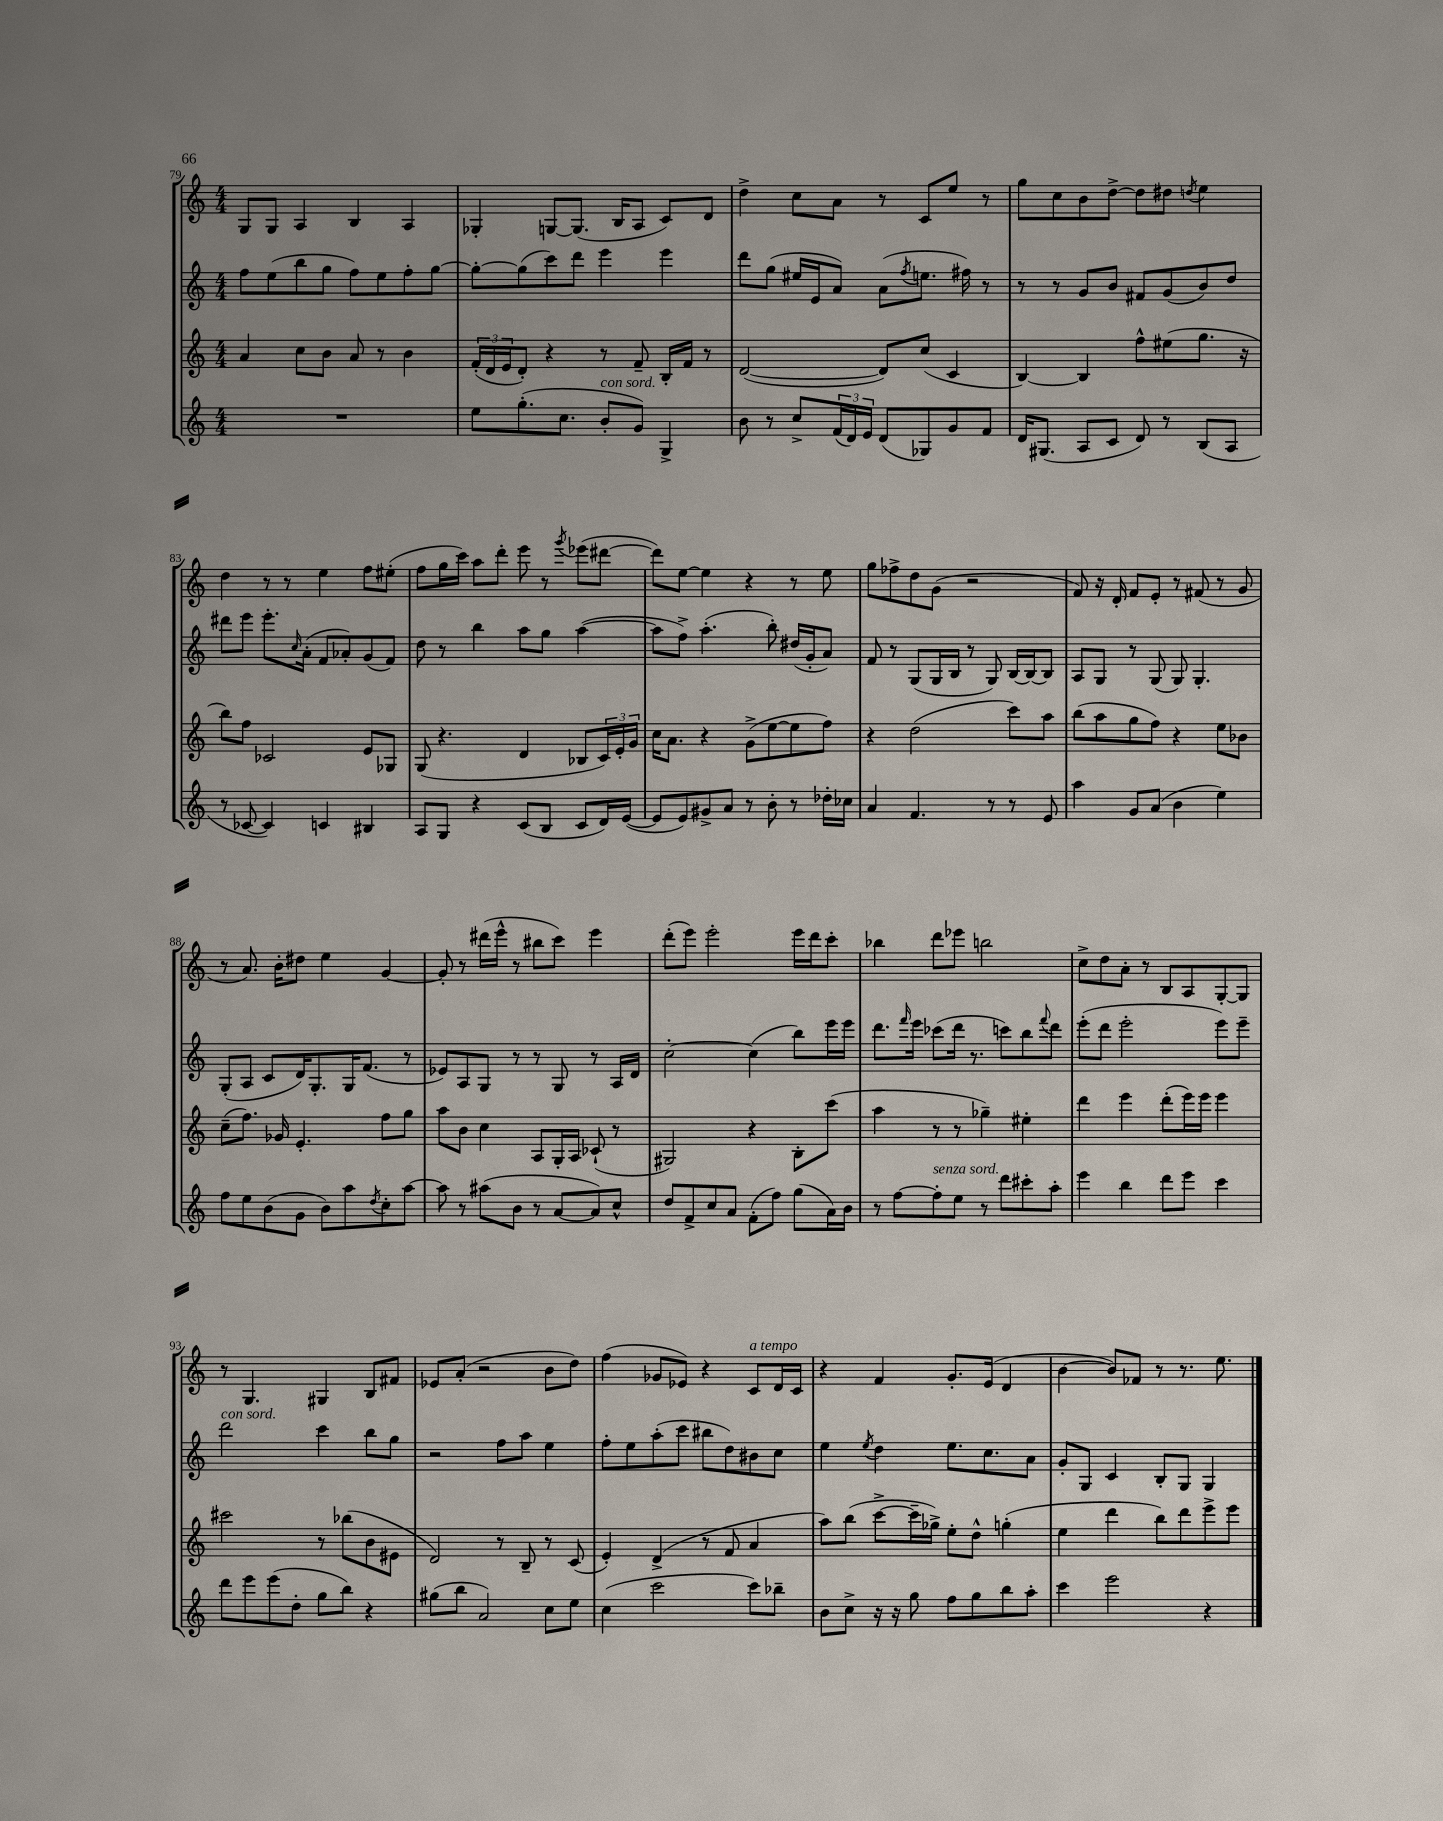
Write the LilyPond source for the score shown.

<<
\new StaffGroup <<
\new Staff = "s0" {
    \clef treble \key c \major \numericTimeSignature \time 4/4
    g8 g8 a4 b4 a4 |
    ges4-. g8~ g8.( b16 a8 c'8) d'8 |
    d''4-> c''8 a'8 r8 c'8 e''8 r8 |
    g''8 c''8 b'8 d''8~-> d''8 dis''8 \acciaccatura { d''8 } e''4 |
    d''4 r8 r8 e''4 f''8 eis''8-.( |
    f''8 g''16 c'''16) a''8 d'''8-. e'''8 r8 \acciaccatura { g'''8 } ees'''8( dis'''8~ |
    dis'''8) e''8~ e''4 r4 r8 e''8 |
    g''8 fes''8-> d''8 g'8( r2 |
    f'8) r16 d'16-. f'8 e'8-. r8 fis'8( r8 g'8 |
    r8 a'8.) b'16-. dis''8 e''4 g'4~ |
    g'8-. r8 dis'''16( e'''16-^ r8 bis''8 c'''8) e'''4 |
    d'''8-.( e'''8) e'''2-. e'''16 d'''16 c'''8-. |
    bes''4 d'''8 ees'''8 b''2 |
    c''8-> d''8 a'8-. r8 b8 a8 g8~-. g8 |
    r8 g4. gis4 b8 fis'8 |
    ees'8 a'8-.( r2 b'8 d''8) |
    f''4( ges'8 ees'8) r4 c'8^\markup { \italic "a tempo" } d'16 c'16 |
    r4 f'4 g'8.-. e'16( d'4 |
    b'4~ b'8) fes'8 r8 r8. e''8. \bar "|." |
}
\new Staff = "s1" {
    \clef treble \key c \major \numericTimeSignature \time 4/4
    f''8 e''8( b''8 g''8 f''8) e''8 f''8-. g''8~ |
    g''8~-. g''8( c'''8) d'''8 e'''4 e'''4 |
    d'''8 g''8( eis''16 e'16 a'8) a'8( \acciaccatura { f''8 } e''8. fis''16) r8 |
    r8 r8 g'8 b'8 fis'8 g'8( b'8) d''8 |
    dis'''8 e'''8 e'''8.-. \grace { c''16 } a'16-.( f'8 aes'8-.) g'8( f'8) |
    d''8 r8 b''4 a''8 g''8 a''4~( |
    a''8 f''8->) a''4.-.( b''8-.) dis''16( g'16-. a'8) |
    f'8 r8 g8( g16 b16 r8 g8) b16~ b16~ b8 |
    a8 g8 r8 g8( g8) g4.-. |
    g8-.( a8 c'8 d'16) g8.-. g16 f'8.( r8 |
    ees'8) a8 g8 r8 r8 g8 r8 a16 d'16 |
    c''2~-. c''4( b''8) e'''16 e'''16 |
    d'''8. \grace { f'''16 } e'''16 ces'''8( d'''16 r8. c'''8) b''8 \appoggiatura { f'''8 } d'''8 |
    e'''8-.( d'''8 e'''2-. e'''8) e'''8-- |
    d'''2^\markup { \italic "con sord." } c'''4 b''8 g''8 |
    r2 f''8 a''8 e''4 |
    f''8-. e''8 a''8-.( c'''8 bis''8 d''8) bis'8 c''8 |
    e''4 \acciaccatura { e''8 } d''4 e''8. c''8. a'8 |
    g'8-. g8 c'4 b8-. g8 g4 \bar "|." |
}
\new Staff = "s2" {
    \clef treble \key c \major \numericTimeSignature \time 4/4
    a'4 c''8 b'8 a'8 r8 b'4 |
    \tuplet 3/2 { f'16-.( d'16 e'16 } d'8-.) r4 r8 f'8-- b16-. f'16 r8 |
    d'2~( d'8) c''8( c'4 |
    b4~) b4 f''8-^ eis''8( g''8. r16 |
    b''8) f''8 ces'2 e'8 ges8 |
    g8( r4. d'4 bes8 \tuplet 3/2 { c'16) e'16-. g'16 } |
    c''16 a'8. r4 g'8->( e''8~ e''8 f''8) |
    r4 d''2( c'''8) a''8 |
    b''8( a''8 g''8 f''8) r4 e''8 bes'8 |
    c''8--( f''8.) ges'16 e'4.-. f''8 g''8 |
    a''8 b'8 c''4 a8 g16-. a16 ces'8-!( r8 |
    gis2) r4 b8-. c'''8( |
    a''4 r8 r8 ges''4--) eis''4-. |
    d'''4 e'''4 d'''8-.( e'''16) e'''16 e'''4 |
    cis'''2 r8 bes''8( b'8 eis'8 |
    d'2) r8 b8-- r8 c'8( |
    e'4-.) d'4->( r8 f'8 a'4 |
    a''8) b''8( c'''8~-> c'''16-- ges''16->) e''8-. d''8-^ g''4-.( |
    e''4 d'''4 b''8) d'''8 e'''8-> e'''8 \bar "|." |
}
\new Staff = "s3" {
    \clef treble \key c \major \numericTimeSignature \time 4/4
    R1 |
    e''8 g''8.-.( c''8. b'8-.^\markup { \italic "con sord." } g'8) g4-> |
    b'8 r8 c''8-> \tuplet 3/2 { f'16( d'16) e'16 } d'8( ges8) g'8 f'8 |
    d'16 gis8.( a8 c'8 d'8) r8 b8( a8 |
    r8 ces'8~ ces'4) c'4 bis4 |
    a8 g8 r4 c'8( b8 c'8 d'16) e'16~( |
    e'8 e'8) gis'8-> a'8 r8 b'8-. r8 des''16-. ces''16 |
    a'4 f'4. r8 r8 e'8 |
    a''4 g'8 a'8( b'4 e''4) |
    f''8 e''8 b'8( g'8 b'8) a''8 \acciaccatura { d''8 } c''8-. a''8~ |
    a''8 r8 ais''8( b'8 r8 a'8~ a'8) c''8-^ |
    d''8 f'8-> c''8 a'8 f'8-.( f''8) g''8( a'16) b'16 |
    r8 f''8~ f''8-.^\markup { \italic "senza sord." } e''8 r8 d'''8 cis'''8-. a''8-. |
    e'''4 b''4 d'''8 e'''8 c'''4 |
    d'''8 e'''8 e'''8( d''8-. g''8 b''8) r4 |
    gis''8( b''8 a'2) c''8 e''8 |
    c''4( c'''2 c'''8) bes''8-- |
    b'8 c''8-> r16 r16 g''8 f''8 g''8 b''8 a''8-. |
    c'''4 e'''2 r4 \bar "|." |
}
>>
>>
\layout { \context { \Score currentBarNumber = #79 } }
